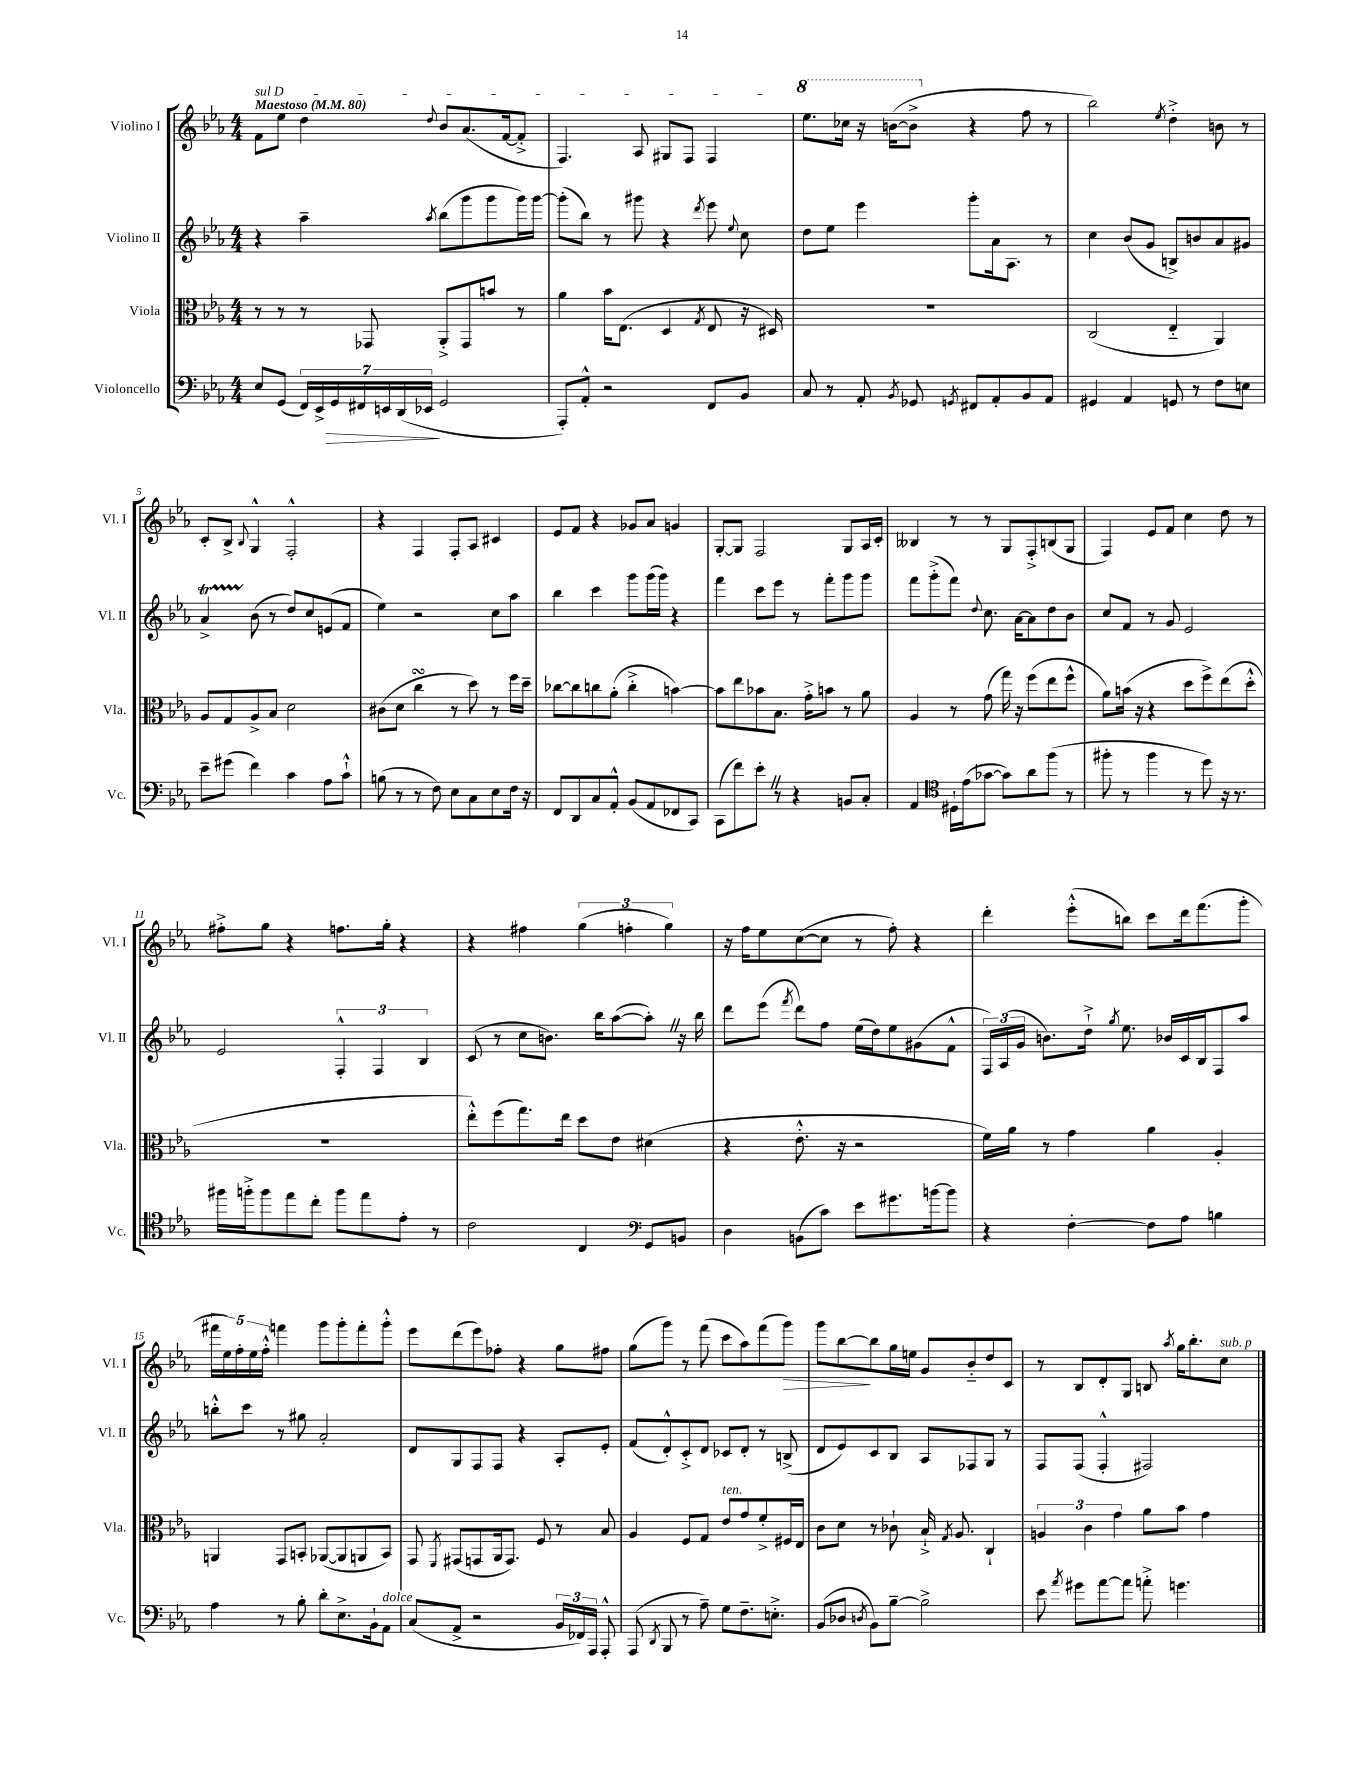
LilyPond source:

<<
\new StaffGroup <<
\new Staff = "s0" \with { instrumentName = "Violino I" shortInstrumentName = "Vl. I" } {
    \clef treble \key ees \major \numericTimeSignature \time 4/4 \tempo "Maestoso" 4 = 80
    \autoBeamOff \once \override TextSpanner.bound-details.left.text = \markup { \italic "sul D" } f'8[\startTextSpan ees''8] d''4 \appoggiatura { d''8 } bes'8[ aes'8.( f'16~ f'8]-.-> |
    f4.) aes8 gis8[ f8] f4\stopTextSpan |
    \ottava #1 ees'''8.[ ces'''16] r16 b''16[~( b''8]-> \ottava #0 r4 f''8 r8 |
    bes''2) \acciaccatura { ees''8 } d''4-.-> b'8 r8 |
    c'8[-. bes8]-> \appoggiatura { bes8 } g4-^ f2-.-^ |
    r4 f4 f8[-. aes8] cis'4 |
    ees'8[ f'8] r4 ges'8[ aes'8] g'4 |
    g8[~-. g8] f2 g8[ aes16 c'16]-. |
    beses4 r8 r8 g8[ f8-.-> b8( g8] |
    f4) ees'8[ f'8] c''4 d''8 r8 |
    fis''8[-.-> g''8] r4 f''8.[ g''16]-. r4 |
    r4 fis''4 \tuplet 3/2 { g''4( f''4-. g''4) } |
    r16 f''16[ ees''8 c''8~( c''8] r8 f''8-.) r4 |
    d'''4-. ees'''8[-.-^( b''8]) c'''8[ d'''16 f'''8.( g'''8]-. |
    \tuplet 5/4 { fis'''16[ ees''16) f''16-. ees''16 f''16]-.-^ } f'''4 g'''8[ g'''8-. f'''8-. g'''8]-.-^ |
    ees'''8[ d'''8( ees'''8) fes''8]-. r4 g''8[ fis''8] |
    g''8[( g'''8]) r8 f'''8( c'''8[ aes''8) f'''8( g'''8]\>) |
    g'''8[ bes''8~\! bes''8 g''16 e''16] g'8[ bes'8-_ d''8 c'8] |
    r8 bes8[ d'8-. g8] b8 \acciaccatura { aes''8 } g''16[ bes''8.-. c''8]^\markup { \italic "sub. p" } \bar "|." |
}
\new Staff = "s1" \with { instrumentName = "Violino II" shortInstrumentName = "Vl. II" } {
    \clef treble \key ees \major \numericTimeSignature \time 4/4
    \autoBeamOff r4 aes''4-- \acciaccatura { aes''8 } bes''8[( g'''8 g'''8 g'''16) g'''16]~ |
    g'''8[-.( bes''8]) r8 gis'''8 r4 \acciaccatura { d'''8 } ees'''8 \appoggiatura { ees''8 } c''8 |
    d''8[ ees''8] ees'''4 g'''8[-. aes'16 aes8.] r8 |
    c''4 bes'8[( g'8] b8[->) b'8 aes'8 gis'8] |
    aes'4->\startTrillSpan bes'8\stopTrillSpan( r8 d''8[) c''8 e'8( f'8] |
    ees''4) r2 c''8[ aes''8] |
    bes''4 c'''4 g'''8[ g'''16( g'''16]) r4 |
    f'''4 c'''8[ ees'''8] r8 f'''8[-. g'''8 g'''8] |
    f'''8[ g'''8-.->( f'''8]) \appoggiatura { d''8 } c''8. aes'16[~ aes'8 d''8 bes'8] |
    c''8[ f'8] r8 g'8 ees'2 |
    ees'2 \tuplet 3/2 { f4-.-^ f4 bes4 } |
    c'8( r8 c''8[ b'8.]) bes''16[ aes''8~( aes''8]-.) \once \override BreathingSign.text = \markup { \musicglyph "scripts.caesura.straight" } \breathe r16 bes''16 |
    d'''8[ ees'''8]( \acciaccatura { f'''8 } d'''8[) f''8] ees''16[( d''16) ees''8 gis'8( f'8]-^ |
    \tuplet 3/2 { f16[) aes16( g'16] } b'8.[) d''16]-!-> \acciaccatura { g''8 } ees''8. bes'16[ c'16 bes16 f8 aes''8] |
    b''8[-.-^ c'''8] r8 gis''8 aes'2-. |
    d'8[ g8 f8 f8] r4 aes8[-. ees'8]-. |
    f'8[( d'8-.-^) c'8-.-> d'8] ces'8[ d'8]-. r8 b8->( |
    d'8[ ees'8) c'8 bes8] aes8[ fes8 g8] r8 |
    f8[ f8]( f4-.-^ fis2) \bar "|." |
}
\new Staff = "s2" \with { instrumentName = "Viola" shortInstrumentName = "Vla." } {
    \clef alto \key ees \major \numericTimeSignature \time 4/4
    \autoBeamOff r8 r8 r8 ges,8 aes,8[-.-> ges,8 b'8] r8 |
    aes'4 bes'16[ ees8.]( d4 \acciaccatura { g8 } ees8 r16 dis16) |
    R1 |
    c2( ees4-_ aes,4) |
    aes8[ g8 aes8-> bes8] d'2 |
    cis'8[( d'8] c''4\turn r8 d''8) r8 f''16[ d''16]-- |
    ces''8[~ ces''8 c''8 aes'8]-.( c''4-.-> b'4~) |
    b'8[ ees''8 bes'8 bes8.] g'16[-.-> b'8] r8 aes'8 |
    aes4 r8 g'8( g''16) r16 f''8[( ees''8 f''8]-^ |
    aes'8[) b'16]( r16 r4 d''8[ f''8->) ees''8( d''8]-.-^ |
    R1 |
    ees''8[-.-^) f''8( g''8.) ees''16] d''8[ ees'8] dis'4( |
    r4 ees'8.-.-^ r16 r2 |
    f'16[) aes'16] r8 g'4 aes'4 aes4-. |
    a,4 g,8[ b,8]-. aes,8[~( aes,8 a,8 b,8]) |
    g,8 \acciaccatura { f,8 } gis,8[( g,8 aes,16 g,8.]) f8 r8 bes8 |
    aes4 f8[ g8] ees'8[^\markup { \italic "ten." } g'8 f'8-.-> fis16 ees16] |
    c'8[ d'8] r8 ces'8-! bes16-!-> \acciaccatura { g8 } aes8. c4-! |
    \tuplet 3/2 { a4 c'4 g'4 } aes'8[ bes'8] g'4 \bar "|." |
}
\new Staff = "s3" \with { instrumentName = "Violoncello" shortInstrumentName = "Vc." } {
    \clef bass \key ees \major \numericTimeSignature \time 4/4
    \autoBeamOff ees8[ g,8]( \tuplet 7/4 { f,16[) ees,16-> g,16\> fis,16 e,16 d,16( ees,16]\! } g,2 |
    aes,,8[-.) aes,8]-.-^ r2 f,8[ bes,8] |
    c8 r8 aes,8-. \acciaccatura { bes,8 } ges,8 \acciaccatura { g,8 } fis,8[ aes,8-. bes,8 aes,8] |
    gis,4 aes,4 g,8 r8 f8[ e8] |
    ees'8[-- gis'8]( f'4) c'4 aes8[ c'8]-!-^ |
    b8( r8 r8 f8) ees8[ c8 ees8 f16] r16 |
    f,8[ d,8 c8 aes,8]-.-^ bes,8[( aes,8 fes,8 c,8]) |
    c,8[( f'8) ees'8]-. \once \override BreathingSign.text = \markup { \musicglyph "scripts.caesura.straight" } \breathe r8 r4 b,8[ c8]-. |
    aes,4 \clef tenor dis16[-! ees'16( ges'8]~ ges'8[) aes'8 f''8]( r8 |
    fis''8-. r8 fis''4 r8 d''8) r16 r8. |
    fis''16[ f''16-.-> f''8 ees''8 c''8]-. f''8[ ees''8 ees'8]-. r8 |
    c'2 c4 \clef bass g,8[ b,8] |
    d4 b,8[( c'8]) ees'8[ gis'8. b'16~ b'8] |
    r4 f4~-. f8[ aes8] b4 |
    aes4 r8 bes8-. d'8[-. ees8.-> bes,16-! aes,8]^\markup { \italic "dolce" } |
    c8[( aes,8]-> r2 \tuplet 3/2 { bes,16[ fes,16) aes,,16] } aes,,8-.-^ |
    aes,,8( \acciaccatura { d,8 } bes,,8 r8 aes8--) g8[ f8.-- e8.]-.-> |
    bes,8[( des8] \acciaccatura { d8 } bes,8[) bes8]~-- bes2-> |
    ees'8 \acciaccatura { aes'8 } gis'8[ aes'8~ aes'8] a'8-.-> g'4. \bar "|." |
}
>>
>>
